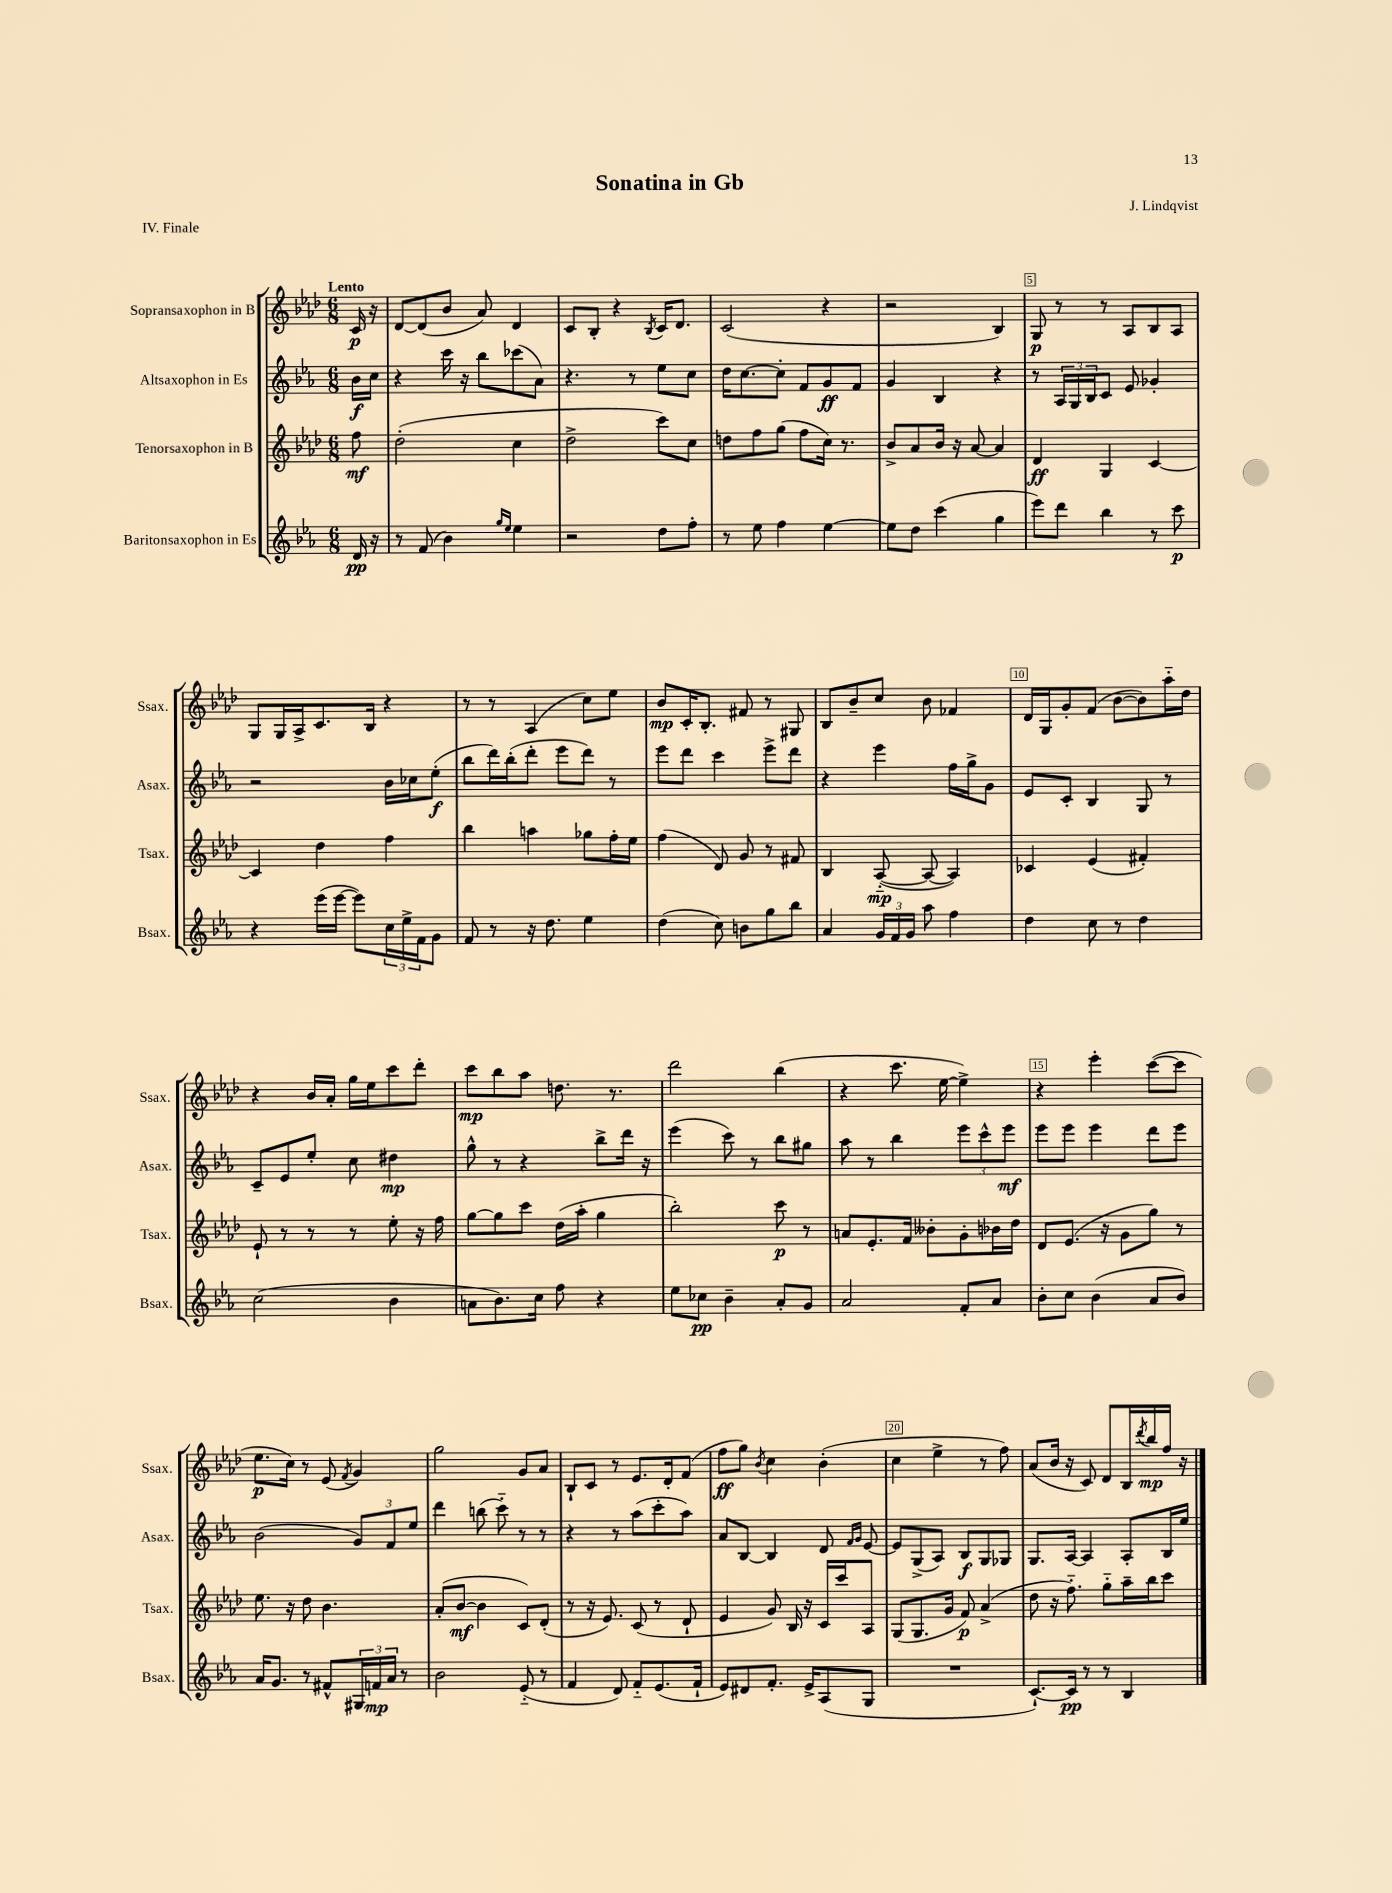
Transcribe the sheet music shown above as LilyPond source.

\header { title = "Sonatina in Gb" composer = "J. Lindqvist" piece = "IV. Finale" }
<<
\new StaffGroup <<
\new Staff = "s0" \with { instrumentName = "Sopransaxophon in B" shortInstrumentName = "Ssax." } {
    \clef treble \key aes \major \numericTimeSignature \time 6/8 \partial 8 \tempo "Lento"
    c'16\p r16 |
    des'8~ des'8( bes'8 aes'8) des'4 |
    c'8 bes8-. r4 \acciaccatura { bes8 } c'16 des'8. |
    c'2( r4 |
    r2 bes4) |
    g8\p r8 r8 aes8 bes8 aes8 |
    g8 g16 aes16-> c'8. bes16 r4 |
    r8 r8 aes4( c''8) ees''8 |
    bes'8\mp c'16-. bes8.-. fis'8 r8 gis8 |
    bes8 bes'8-- c''8 bes'8 fes'4 |
    des'16 g16 g'8-. f'8( bes'8~ bes'8) aes''16-_ des''16 |
    r4 bes'16 aes'16-. g''16 ees''16 c'''8 des'''8-. |
    c'''8\mp bes''8 aes''8 d''8. r8. |
    des'''2 bes''4( |
    r4 c'''8. ees''16~ ees''4->) |
    r4 ees'''4-. c'''8~( c'''8 |
    ees''8.\p c''16) r8 ees'8( \acciaccatura { f'8 } g'4) |
    g''2 g'8 aes'8 |
    bes8-! c'8 r8 ees'8. des'16-. f'8( |
    f''8\ff g''8) \acciaccatura { bes'8 } c''4 bes'4-.( |
    c''4 ees''4-> r8 f''8) |
    aes'8( bes'16 r16 c'8) des'8 bes16 \acciaccatura { des'''8 } bes''16\mp f''16 r16 \bar "|." |
}
\new Staff = "s1" \with { instrumentName = "Altsaxophon in Es" shortInstrumentName = "Asax." } {
    \clef treble \key ees \major \numericTimeSignature \time 6/8 \partial 8
    bes'16\f c''16 |
    r4 c'''16 r16 bes''8 ces'''8( aes'8) |
    r4. r8 ees''8 c''8 |
    d''16 c''8.~ c''8-. f'8 g'8\ff f'8 |
    g'4 bes4 r4 |
    r8 \tuplet 3/2 { aes16 g16 bes16 } c'8 ees'8 ges'4-. |
    r2 bes'16 ces''16 ees''8-.\f( |
    bes''8 d'''16) bes''16-.( d'''8-. ees'''8 d'''8) r8 |
    ees'''8 d'''8 c'''4 ees'''8-> d'''8 |
    r4 ees'''4 f''16 g''16-> g'8 |
    ees'8 c'8-. bes4 g8 r8 |
    c'8-- ees'8 ees''8-. c''8 dis''4\mp |
    g''8-^ r8 r4 bes''8-> d'''16 r16 |
    ees'''4( c'''8) r8 bes''8 gis''8 |
    aes''8 r8 bes''4 \tuplet 3/2 { ees'''8 c'''8-^ ees'''8\mf } |
    ees'''8 ees'''8 ees'''4 d'''8 ees'''8 |
    bes'2( \tuplet 3/2 { g'8) f'8 ees''8 } |
    d'''4 b''8( c'''8-_) r8 r8 |
    r4 r8 aes''8( c'''8-. aes''8) |
    aes'8 bes8~ bes4 d'8 \grace { f'16 g'16 } ees'8~ |
    ees'8 g8->( aes8) bes8\f g8 ges8 |
    g8. aes16~ aes4 aes8-. bes16 ees''16 \bar "|." |
}
\new Staff = "s2" \with { instrumentName = "Tenorsaxophon in B" shortInstrumentName = "Tsax." } {
    \clef treble \key aes \major \numericTimeSignature \time 6/8 \partial 8
    f''8\mf |
    des''2-.( c''4 |
    des''2-> c'''8) c''8 |
    d''8 f''8 g''8( f''8 c''16) r8. |
    bes'8-> aes'8 bes'16 r16 aes'8~ aes'4 |
    des'4\ff g4 c'4~ |
    c'4 des''4 f''4 |
    bes''4 a''4 ges''8 f''16-. ees''16 |
    f''4( des'8) g'8 r8 fis'8 |
    bes4 aes8~-_\mp( aes8~ aes4) |
    ces'4 ees'4( fis'4-.) |
    ees'8-! r8 r8 r8 ees''8-. r16 f''16 |
    g''8~ g''8 c'''8 des''16( aes''16-. g''4 |
    bes''2-.) c'''8\p r8 |
    a'8 ees'8.-. f'16 beses'8-. g'8-. bes'16 des''16 |
    des'8 ees'8.( r16 g'8 g''8) r8 |
    ees''8. r16 des''8 bes'4. |
    aes'8-.( bes'8~\mf bes'4 c'8) des'8-.( |
    r8 r16 ees'8.) c'8( r8 des'8-! |
    ees'4 g'8) bes16 r16 c'16 c'''16 aes8 |
    g8( g8. g'16 f'8\p) aes'4->( |
    des''8 r16 f''8.-_) g''8-_ aes''16-- bes''16 c'''8 \bar "|." |
}
\new Staff = "s3" \with { instrumentName = "Baritonsaxophon in Es" shortInstrumentName = "Bsax." } {
    \clef treble \key ees \major \numericTimeSignature \time 6/8 \partial 8
    d'16\pp r16 |
    r8 f'8( bes'4) \grace { g''16 ees''16 } ees''4 |
    r2 d''8 f''8-. |
    r8 ees''8 f''4 ees''4~ |
    ees''8 d''8 c'''4( g''4 |
    ees'''8) d'''8 bes''4 r8 c'''8\p |
    r4 ees'''16( ees'''16~ ees'''8) \tuplet 3/2 { c''16 ees''16-> f'16 } g'8 |
    f'8 r8 r16 d''8. ees''4 |
    d''4( c''8) b'8 g''8 bes''8 |
    aes'4 \tuplet 3/2 { g'16 f'16 g'16 } aes''8 f''4 |
    d''4 c''8 r8 d''4 |
    c''2( bes'4 |
    a'8 bes'8.) c''16 f''8 r4 |
    ees''8 ces''8\pp bes'4-- aes'8-. g'8 |
    aes'2 f'8-. aes'8 |
    bes'8-. c''8 bes'4( aes'8 bes'8) |
    aes'16 g'8. r8 fis'8-^ \tuplet 3/2 { gis16 f'16\mp aes'16 } r8 |
    bes'2 ees'8-_( r8 |
    f'4 d'8) f'8-_ ees'8.( f'16-! |
    ees'8) dis'8 f'8.-. ees'16-> aes8( g8 |
    R2. |
    c'8.~-!) c'16\pp r8 r8 bes4 \bar "|." |
}
>>
>>
\layout { \context { \Score \override BarNumber.break-visibility = ##(#f #t #t) barNumberVisibility = #(every-nth-bar-number-visible 5) \override BarNumber.stencil = #(make-stencil-boxer 0.1 0.3 ly:text-interface::print) } }
